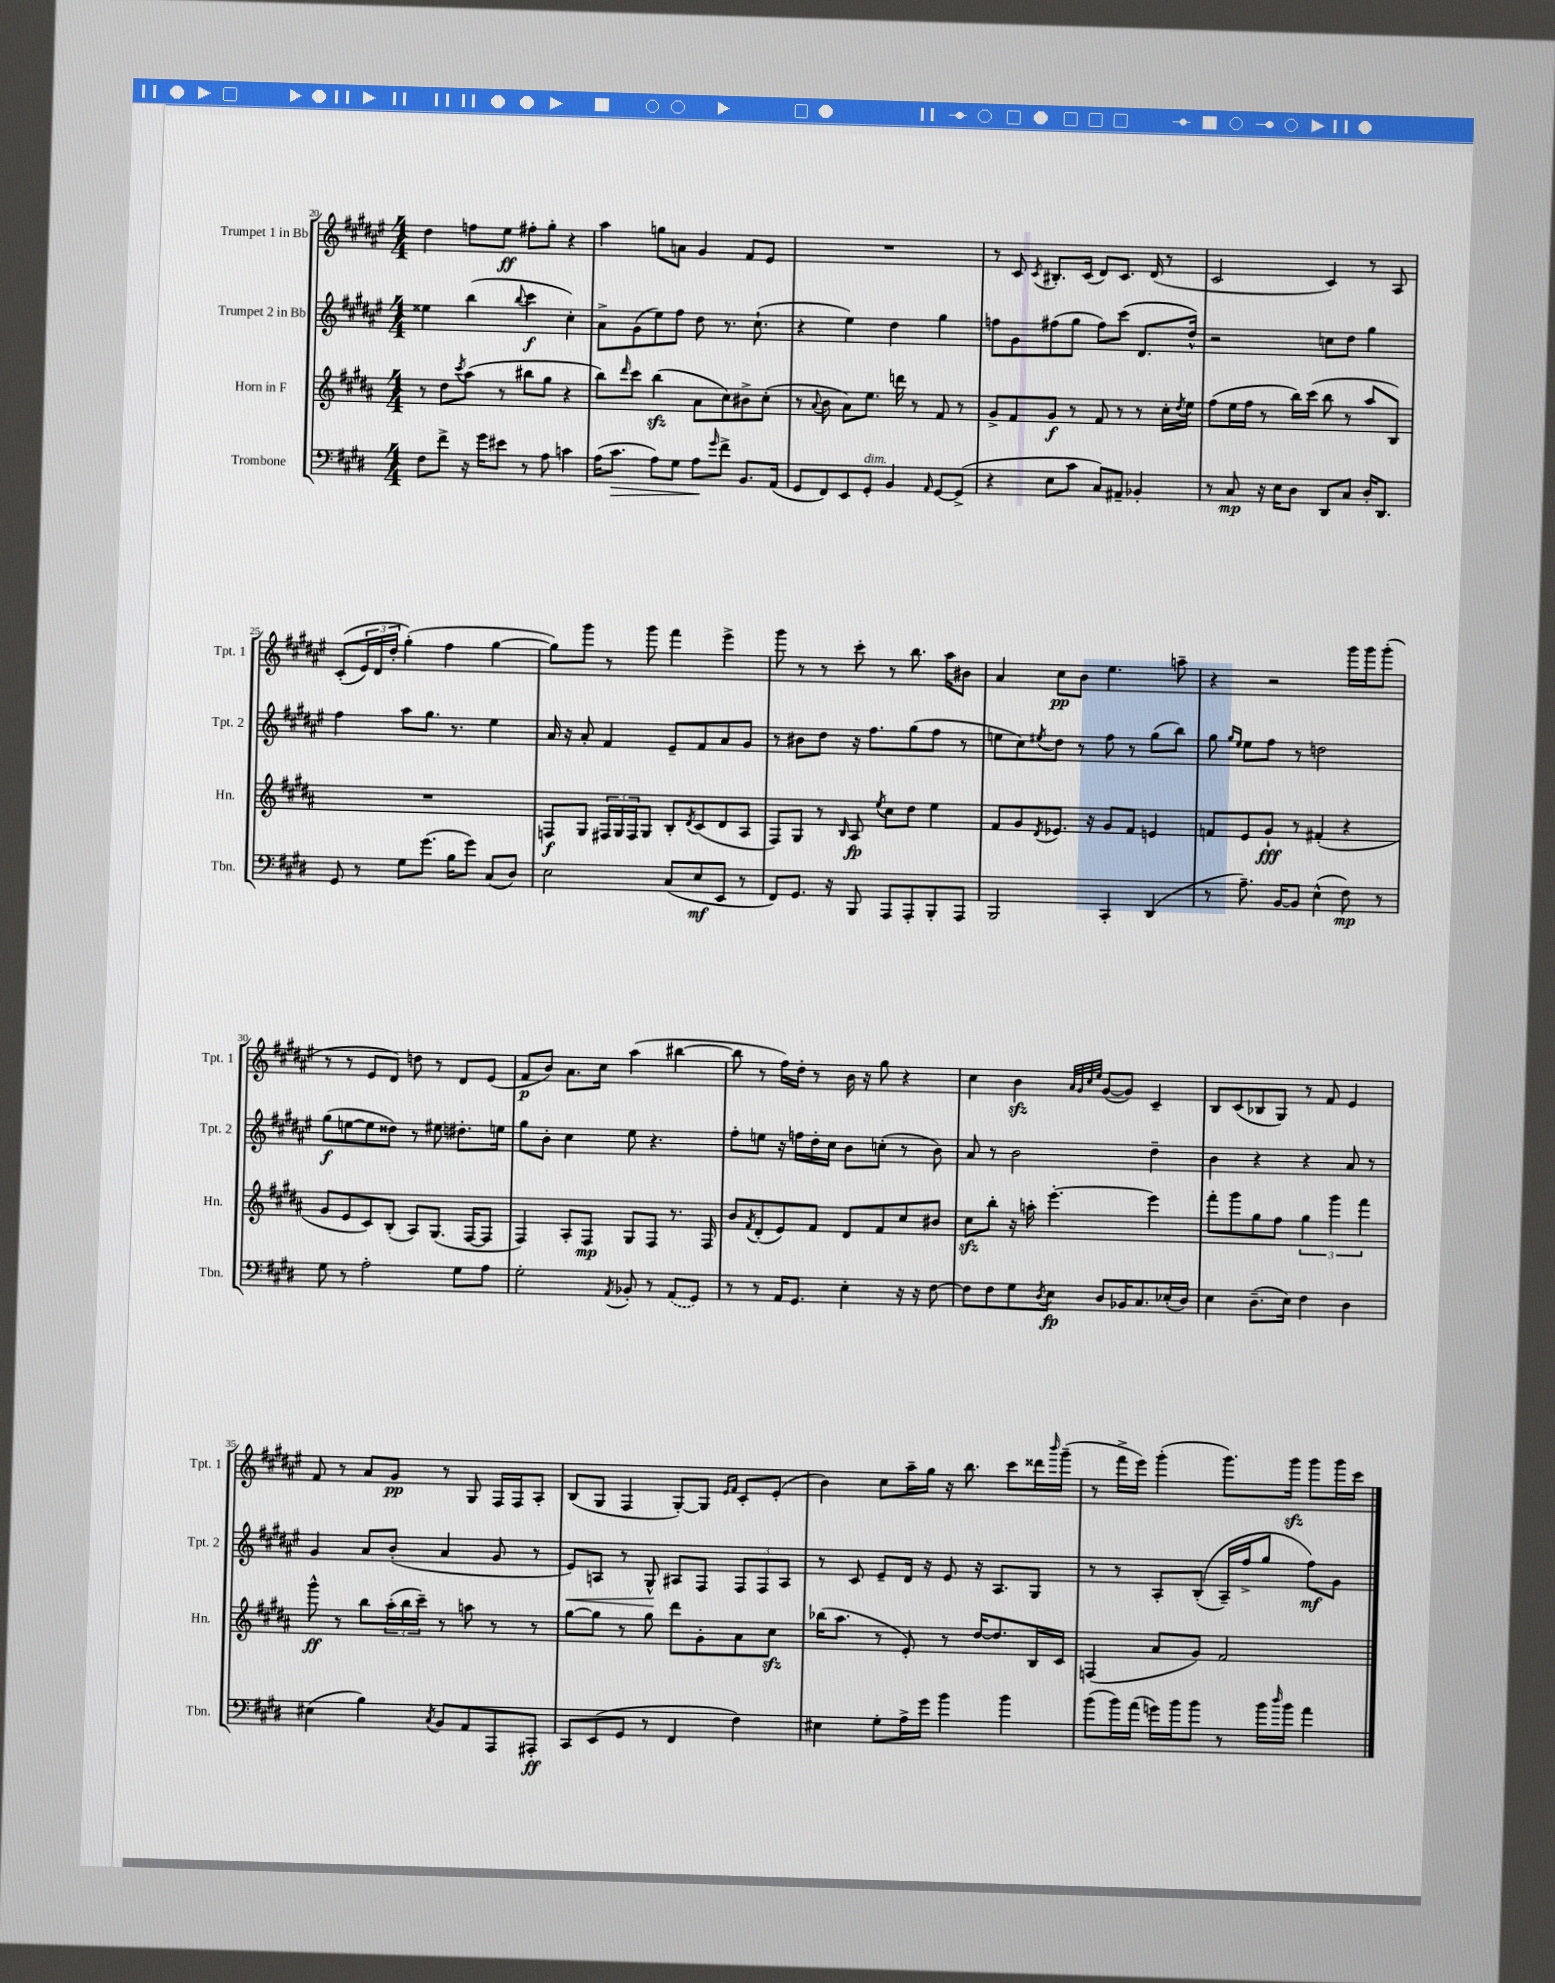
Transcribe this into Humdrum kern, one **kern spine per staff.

**kern	**dynam	**kern	**dynam	**kern	**dynam	**kern	**dynam
*part4	*part4	*part3	*part3	*part2	*part2	*part1	*part1
*staff4	*staff4	*staff3	*staff3	*staff2	*staff2	*staff1	*staff1
*I"Trombone	*	*I"Horn in F	*	*I"Trumpet 2 in Bb	*	*I"Trumpet 1 in Bb	*
*I'Tbn.	*	*I'Hn.	*	*I'Tpt. 2	*	*I'Tpt. 1	*
*clefF4	*	*clefG2	*	*clefG2	*	*clefG2	*
*k[f#c#g#d#]	*	*k[f#c#g#d#a#]	*	*k[f#c#g#d#a#e#]	*	*k[f#c#g#d#a#e#]	*
*M4/4	*	*M4/4	*	*M4/4	*	*M4/4	*
=20	=20	=20	=20	=20	=20	=20	=20
8F#\L	.	8r	.	4ee##X\	.	4dd#\	.
8f#^\J	.	8dd#\L	.	.	.	.	.
.	.	8qccc#/	.	.	.	.	.
16r	.	(8aa#\J	.	(4bb\	.	8ffn\L	.
16g#\KL	.	.	.	.	.	.	.
8e#X\J	.	8r	.	.	.	8ee#\J	ff
.	.	.	.	8qqbb/	.	.	.
8r	.	8bb#X\L	.	4ccc#\	f	8ff#X'\L	.
8A\	.	8gg#\J	.	.	.	8gg#'\J	.
4cn\	.	4r	.	4cc#'\)	.	4r	.
=21	=21	=21	=21	=21	=21	=21	=21
(16A\KL	.	8bb\L)	.	8a#^\L	.	4aa#\	.
!	!LO:HP:b	!	!	!	!	!	!
8.c#\J	>	.	.	.	.	.	.
.	.	16qqddd#/	.	.	.	.	.
.	.	8ccc#\J	.	(8g#\	.	.	.
8A\L)	.	(4bbzz\	.	8ee#\)	.	8ggn\L	.
8G#\J	.	.	.	8ff#\J	.	8an\J	.
8A\L	.	8a#\L	.	8dd#\	.	4g#/	.
16qqg#/	.	.	.	.	.	.	.
8f#^\J	]	8cc#\)	.	8.r	.	.	.
8.BB/L	.	8b#X^\	.	.	.	8f#/L	.
.	.	.	.	(8.cc#`\	.	.	.
.	.	(8cc#'\J	.	.	.	8e#/J	.
(16AA/Jk	.	.	.	.	.	.	.
=22	=22	=22	=22	=22	=22	=22	=22
8GG#/L	.	8r	.	4r	.	1r	.
.	.	8qqa#/	.	.	.	.	.
8FF#/)	.	8b\	.	.	.	.	.
8EE/	.	8a#\L)	.	4ee#\)	.	.	.
!LO:TX:a:i:t=dim.	!	!	!	!	!	!	!
8GG#'/J	.	8.ee\J	.	.	.	.	.
4BB/	.	.	.	4dd#\	.	.	.
.	.	16dddn\	.	.	.	.	.
.	.	8r	.	.	.	.	.
16qqAA/	.	.	.	.	.	.	.
[8GG#/L	.	8f#/	.	4gg#\	.	.	.
(8GG#^/J]	.	8r	.	.	.	.	.
=23	=23	=23	=23	=23	=23	=23	=23
4r	.	8g#^/L	.	8ffn\L	.	8r	.
.	.	8f#/	.	8g#\	.	8c#/	.
.	.	.	.	.	.	8qc#/	.
8E\L	.	8g#/J	f	(8ff#X\	.	8.B#X'/L	.
8c#\J	.	8r	.	8gg#\J	.	.	.
.	.	.	.	.	.	(16c#/Jk	.
8C#/L)	.	8f#/	.	8ff#\L)	.	8d#/L)	.
8AA#X~/J	.	8r	.	(8ccc#\J	.	8.c#/J	.
4BB-X'/	.	8r	.	8.d#/L	.	.	.
.	.	.	.	.	.	(16d#/	.
.	.	16cc#'\LL	.	.	.	8r	.
.	.	8qdd#/	.	.	.	.	.
.	.	16ee\JJ	.	16dd#^^/Jk)	.	.	.
=24	=24	=24	=24	=24	=24	=24	=24
8r	.	(8ff#\L	.	2r	.	2c#/	.
8C#/	mp	16ee\L	.	.	.	.	.
.	.	16ff#\JJ	.	.	.	.	.
16r	.	8r	.	.	.	.	.
16E\KL	.	.	.	.	.	.	.
8D#\J	.	16bb\LL)	.	.	.	.	.
.	.	(16ccc#\JJ	.	.	.	.	.
8DD#/L	.	8bb\	.	8ccn\L	.	4c#/)	.
8C#/J	.	8r	.	8dd#\J	.	.	.
16D#'/KL	.	8aa#/L	.	4gg#\	.	8r	.
8.DD#/J	.	.	.	.	.	.	.
.	.	8B/J)	.	.	.	8A#/	.
!!LO:LB:g=z
=25	=25	=25	=25	=25	=25	=25	=25
8GG#/	.	1r	.	4ff#\	.	((8c#'/L	.
8r	.	.	.	.	.	24e#/L)	.
.	.	.	.	.	.	24d#/	.
.	.	.	.	.	.	24dd#'/JJ	.
8G#\L	.	.	.	8aa#\L	.	(4gg#'\)	.
(8.g#\J	.	.	.	8.gg#\J	.	.	.
.	.	.	.	.	.	4ff#\	.
16B\KL	.	.	.	8.r	.	.	.
8g#\J)	.	.	.	.	.	.	.
(8C#/L	.	.	.	4ee#\	.	[4gg#\	.
8D#/J)	.	.	.	.	.	.	.
=26	=26	=26	=26	=26	=26	=26	=26
2E\	.	8Fn/L	f	16a#/	.	8gg#\L])	.
.	.	.	.	16r	.	.	.
.	.	8G#/J	.	8a#'/	.	8ggg#\J	.
.	.	24F#X/LL	.	4f#/	.	8r	.
.	.	24G#/	.	.	.	.	.
.	.	24F#/J	.	.	.	.	.
.	.	8G#/J	.	.	.	8ggg#\	.
(8C#/L	.	8B'/L	.	8e#~/L	.	4fff#\	.
.	.	8qd#/	.	.	.	.	.
8E/	mf	(8c#/	.	8f#/	.	.	.
8EE/J	.	8d#/	.	8a#/	.	4eee#^\	.
8r	.	8A#/J	.	8g#/J	.	.	.
=27	=27	=27	=27	=27	=27	=27	=27
8FF#/L)	.	8F#/L)	.	8r	.	8ggg#\	.
8.GG#/J	.	8G#/J	.	8b#X\L	.	8r	.
.	.	8r	.	8dd#\J	.	8r	.
16r	.	.	.	.	.	.	.
.	.	16qqB/	.	.	.	.	.
8BBB/	.	8A#/	fp	16r	.	8ccc#'\	.
.	.	.	.	8.ff#\L	.	.	.
.	.	8qee/	.	.	.	.	.
8AAA/L	.	8cc#\L	.	.	.	8r	.
8AAA'/	.	8dd#\J	.	(8gg#\	.	8.bb\	.
8BBB'/	.	4ee\	.	8ff#\J	.	.	.
.	.	.	.	.	.	16aa#\KL	.
8AAA/J	.	.	.	8r	.	8b#X\J	.
=28	=28	=28	=28	=28	=28	=28	=28
2BBB/	.	8f#/L	.	8een\L	.	4a#/	.
.	.	8g#/	.	8cc#\)	.	.	.
.	.	8qd#/	.	8qee#X/	.	.	.
.	.	8.e-X/J	.	8dd#\J	.	8cc#\L	pp
.	.	.	.	8r	.	8b\J	.
.	.	16r	.	.	.	.	.
4CC#'/	.	8g#/L	.	8ff#\	.	4.ee#\	.
.	.	8f#/J	.	8r	.	.	.
(4DD#/	.	4en/	.	(8gg#\L	.	.	.
.	.	.	.	8bb\J)	.	8aan~\	.
=29	=29	=29	=29	=29	=29	=29	=29
8r	.	8fn/L	.	8gg#\	.	4r	.
.	.	.	.	16qqgg#/LL	.	.	.
.	.	.	.	16qqee#/JJ	.	.	.
8.A~\)	.	8e/	.	8ee#\L	.	.	.
.	.	8g#`/J	fff	8ff#\J	.	2r	.
[16BB/KL	.	.	.	.	.	.	.
8BB/J]	.	8r	.	8r	.	.	.
(4E^^\	.	(4f#X'/	.	2ddn\	.	.	.
8F#\)	mp	4r	.	.	.	16ggg#\LL	.
.	.	.	.	.	.	16ggg#\J	.
8r	.	.	.	.	.	(8ggg#'\J	.
!!LO:LB:g=z
=30	=30	=30	=30	=30	=30	=30	=30
8G#\	.	8g#/L	.	(8gg#\L	f	8r	.
8r	.	8e/	.	[8een\	.	8r	.
2A'\	.	8c#/)	.	8ee\]	.	8e#/L	.
.	.	(8B'/J	.	8dd##X\J)	.	8d#/J)	.
.	.	8A#/L)	.	8r	.	8ddn\	.
.	.	(8.G#/J	.	8ee#X\	.	8r	.
8G#\L	.	.	.	8.dd#X'\L	.	8d#/L	.
.	.	[16F#/KL	.	.	.	.	.
8A\J	.	8F#/J]	.	.	.	(8e#/J	.
.	.	.	.	16een\Jk	.	.	.
=31	=31	=31	=31	=31	=31	=31	=31
2G#'\	.	4F#/)	.	8gg#\L	.	8f#/L	p
.	.	.	.	8b'\J	.	8b/J)	.
.	.	8A#'/L	.	4cc#\	.	8.a#\L	.
.	.	8F#/J	mp	.	.	.	.
.	.	.	.	.	.	16cc#\Jk	.
8qAA/	.	.	.	.	.	.	.
8BB-X'/	.	8G#/L	.	8ee#\	.	(4aa#\	.
8r	.	8F#/J	.	4.r	.	.	.
(8AA/L	.	8.r	.	.	.	[4bb#X\	.
8GG#/J)	.	.	.	.	.	.	.
.	.	16F#/	.	.	.	.	.
=32	=32	=32	=32	=32	=32	=32	=32
8r	.	8b/L	.	8ff#'\L	.	8bb#\]	.
.	.	8qf#/	.	.	.	.	.
8r	.	(8d#'/	.	8een\J	.	8r	.
16AA/KL	.	8e/)	.	16r	.	16ff#\LL)	.
8.GG#/J	.	.	.	16ffn\LL	.	16dd#'\JJ	.
.	.	8f#/J	.	16dd#'\	.	8r	.
.	.	.	.	16cc#\JJ	.	.	.
4E'\	.	8d#/L	.	8b\L	.	16b\	.
.	.	.	.	.	.	16r	.
.	.	8f#/	.	(8ccn'\J	.	8gg#\	.
16r	.	8cc#/	.	8r	.	4r	.
16r	.	.	.	.	.	.	.
[8F#\	.	8b#X/J	.	8b\)	.	.	.
=33	=33	=33	=33	=33	=33	=33	=33
8F#\L]	.	8cc#zz\L	.	8a#/	.	4cc#\	.
8F#\	.	8bb'\J	.	8r	.	.	.
8G#\	.	16r	.	2b\	.	4bzz\	.
.	.	16aan'\	.	.	.	.	.
8qD#/	.	.	.	.	.	.	.
8E\J	fp	[4.eee'\	.	.	.	.	.
.	.	.	.	.	.	32qqa#/LLL	.
.	.	.	.	.	.	32qqg#/	.
.	.	.	.	.	.	32qqcc#/	.
.	.	.	.	.	.	32qqee#/JJJ	.
8D#/L	.	.	.	.	.	([8g#/L	.
16BB-X/K	.	.	.	.	.	8g#/J])	.
8.C#/	.	.	.	.	.	.	.
.	.	4eee\]	.	4dd#~\	.	4c#~/	.
(16E-X'/L	.	.	.	.	.	.	.
16D#/JJ)	.	.	.	.	.	.	.
=34	=34	=34	=34	=34	=34	=34	=34
4E\	.	8fff#'\L	.	4b\	.	8B/L	.
.	.	8ggg#\	.	.	.	(8c#/	.
(8.D#~\L	.	8gg#\	.	4r	.	8B-X/	.
.	.	8ff#\J	.	.	.	8G#/J)	.
16E\Jk)	.	.	.	.	.	.	.
4F#\	.	6gg#\	.	4r	.	8r	.
.	.	.	.	.	.	8f#/	.
.	.	6ggg#\	.	.	.	.	.
4D#\	.	.	.	8a#/	.	4e#/	.
.	.	6fff#\	.	.	.	.	.
.	.	.	.	8r	.	.	.
!!LO:LB:g=z
=35	=35	=35	=35	=35	=35	=35	=35
(4E#X\	.	8ggg#^^\	ff	4g#/	.	8f#/	.
.	.	8r	.	.	.	8r	.
4B\)	.	8bb\L	.	8a#/L	.	8a#/L	.
.	.	(24aa#'\L	.	(8b'/J	.	8g#/J	pp
.	.	24bb\	.	.	.	.	.
.	.	24ccc#~\JJ)	.	.	.	.	.
8qC#/	.	.	.	.	.	.	.
8BB/L	.	8r	.	4a#/	.	8r	.
8AA/	.	8aan\	.	.	.	8G#/	.
8AAA/	.	8r	.	8g#/	.	16F#/LL	.
.	.	.	.	.	.	16F#/J	.
8AAA#X'/J	ff	8r	.	8r	.	8A#'/J	.
=36	=36	=36	=36	=36	=36	=36	=36
!	!	!	!	!	!LO:HP:b	!	!
8CC#/L	.	[8gg#\L	.	8e#/L)	<	(8B/L	.
(8EE/	.	8gg#\J]	.	8An/J	.	8G#/J	.
8GG#/J	.	8r	.	8r	.	4F#/	.
8r	.	8gg#\	.	8G#^^/	.	.	.
4FF#/	.	8ddd#\L	.	8A#X/L	[	[8G#'/L)	.
.	.	8g#'\	.	8F#/J	.	8G#/J]	.
.	.	.	.	.	.	16qqe#/LL	.
.	.	.	.	.	.	16qqf#/JJ	.
4F#\)	.	8a#\	.	12F#/L	.	8c#'/L	.
.	.	.	.	12F#/	.	.	.
.	.	8cc#zz\J	.	.	.	(8e#'/J	.
.	.	.	.	12A#/J	.	.	.
=37	=37	=37	=37	=37	=37	=37	=37
4E#X\	.	(16bb-X\KL	.	8r	.	4b\)	.
.	.	8.aa#\J	.	.	.	.	.
.	.	.	.	8c#/	.	.	.
8G#'\L	.	8r	.	8e#~/L	.	8cc#\L	.
16A^\L	.	8e'/)	.	16d#/Jk	.	16aa#~\L	.
16g#\JJ	.	.	.	16r	.	16gg#\JJ	.
4b\	.	8r	.	8e#/	.	16r	.
.	.	.	.	.	.	8.bb\	.
.	.	[16dd#/KL	.	16r	.	.	.
.	.	8.dd#/]	.	8.A#/L	.	.	.
4b\	.	.	.	.	.	8ccc#\L	.
.	.	16B/L	.	8G#/J	.	16ddd##X\L	.
.	.	.	.	.	.	16qqbbb/	.
.	.	16c#/JJ	.	.	.	(16ggg#~\JJ	.
=38	=38	=38	=38	=38	=38	=38	=38
(8b\L	.	(4Fn/	.	8r	.	8r	.
16b\L)	.	.	.	8r	.	16fff#^\LL	.
(16a\JJ	.	.	.	.	.	16eee#\JJ)	.
16gn\LL)	.	8a#/L	.	8A#'/L	.	(4ggg#'\	.
16b\J	.	.	.	.	.	.	.
8b\J	.	8g#/J)	.	((8B'/J	.	.	.
8r	.	2f#/	.	16A#~/LL)	.	8.ggg#\L)	.
.	.	.	.	16ff#^/J	.	.	.
16b\LL	.	.	.	8gg#/J	.	.	.
16qqdd#/	.	.	.	.	.	.	.
16b\JJ	.	.	.	.	.	16ggg#zz\Jk	.
4a\	.	.	.	8ff#\L)	mf	8ggg#\L	.
.	.	.	.	8g#\J	.	16ggg#\L	.
.	.	.	.	.	.	16ccc#\JJ	.
==	==	==	==	==	==	==	==
*-	*-	*-	*-	*-	*-	*-	*-
